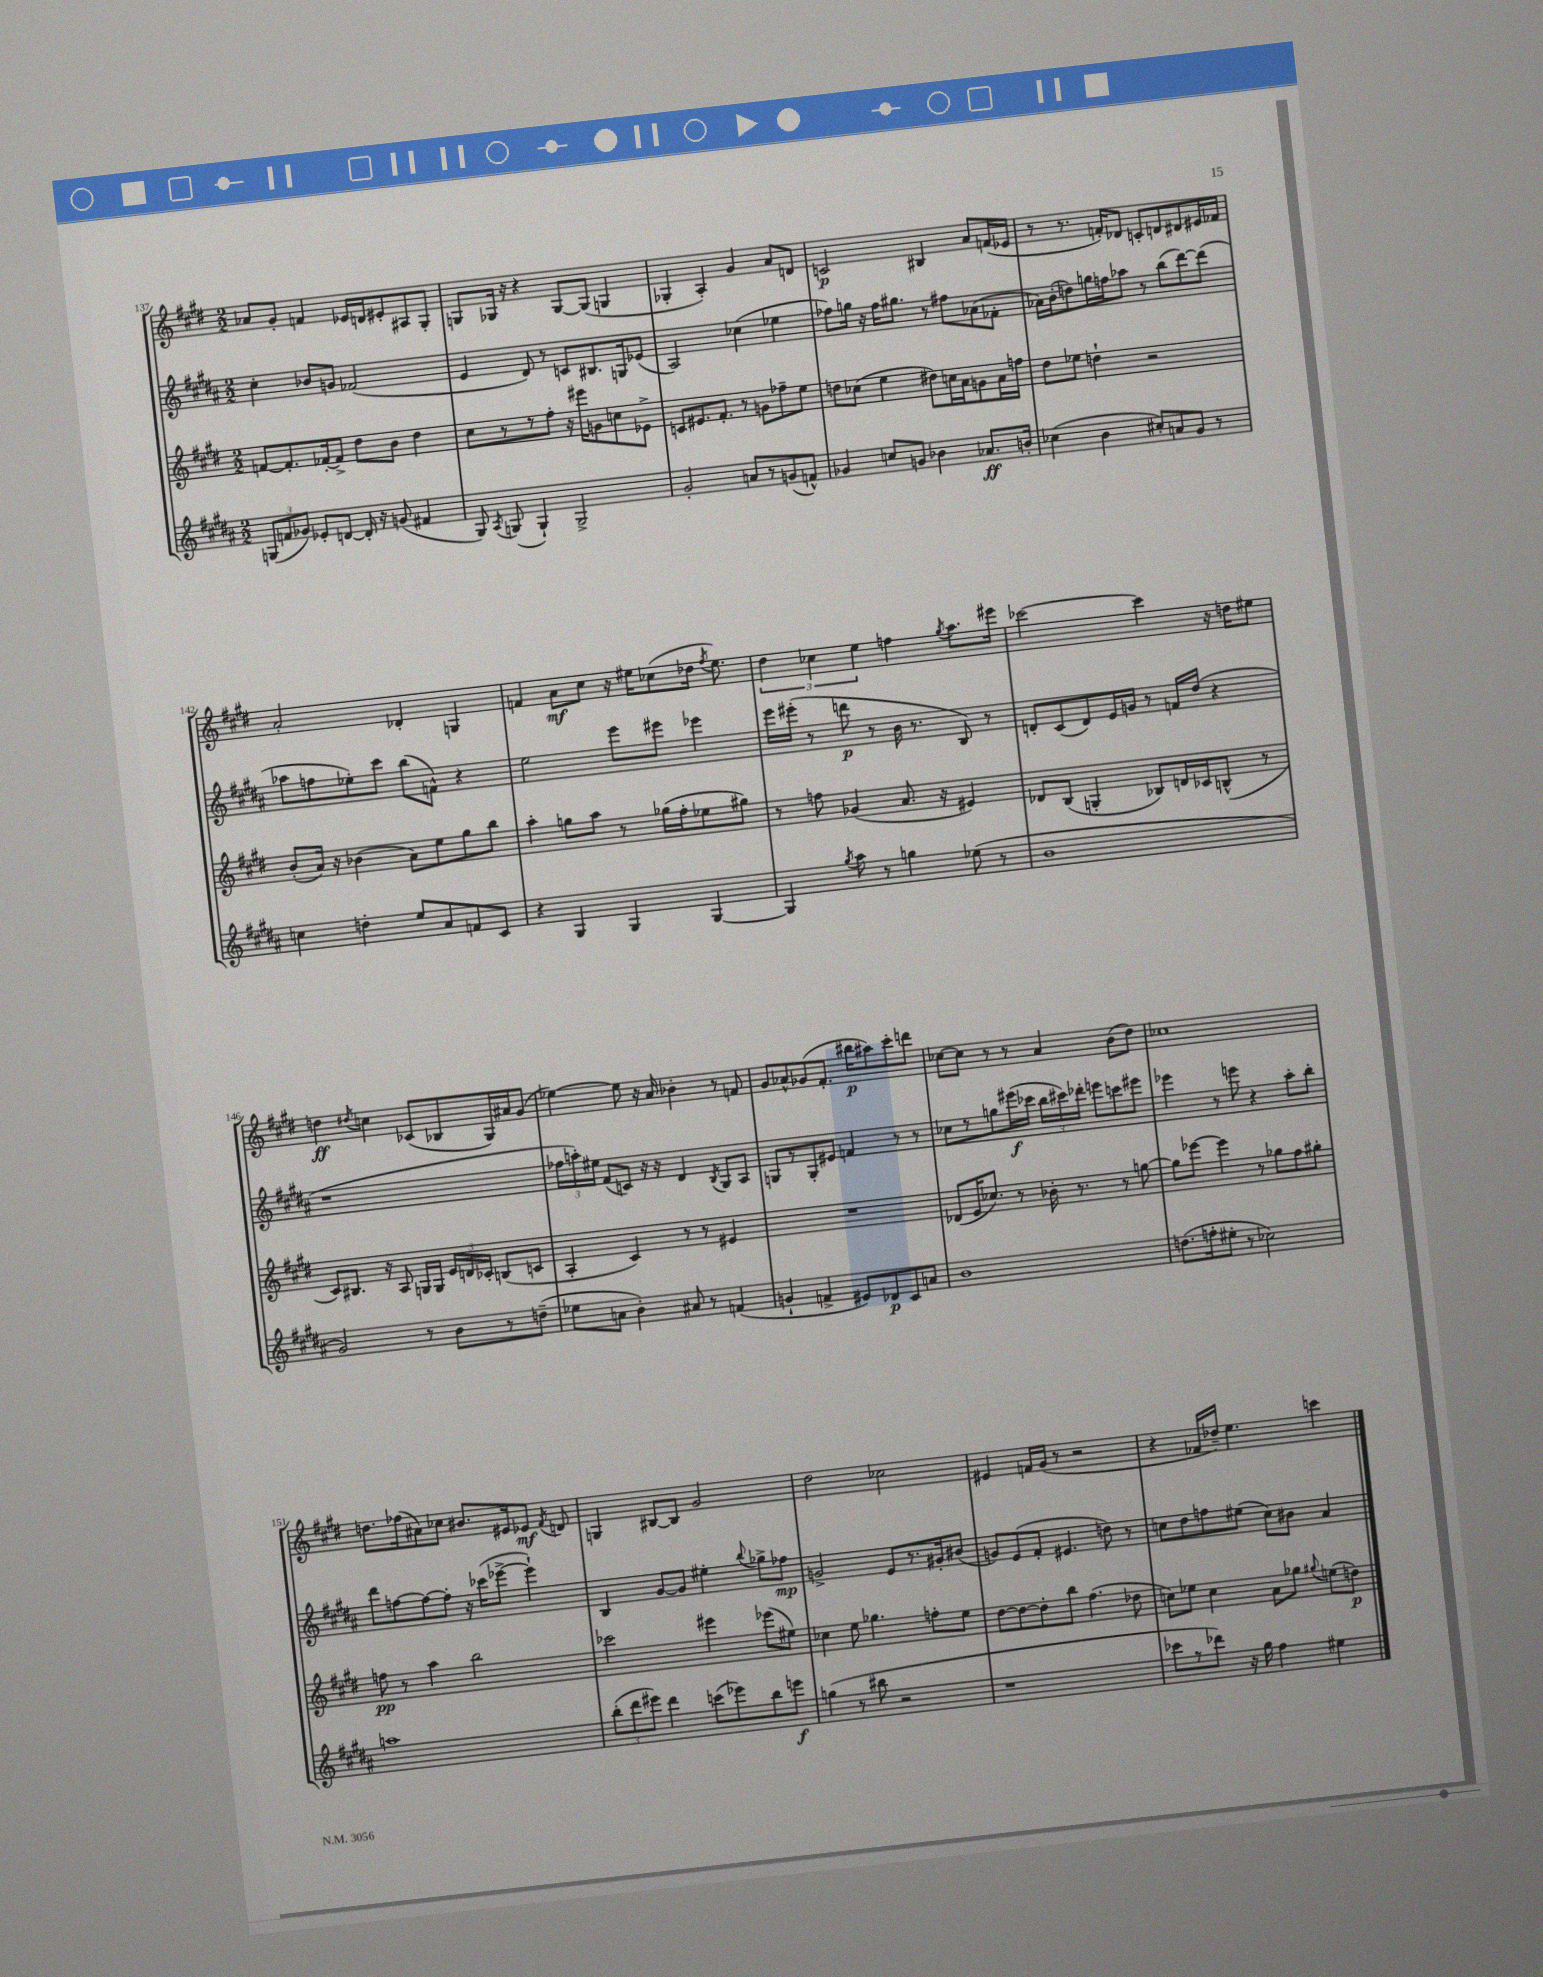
<<
\new StaffGroup <<
\new Staff = "s0" {
    \clef treble \key e \major \numericTimeSignature \time 2/2
    \autoBeamOff aes'8[ gis'8]-. f'4 ees'16[ d'16 eis'8-. ais8 gis8]-. |
    g8[ ges16] r16 r4 ges8[~ ges8]( g4 |
    ges4-. a4-.) gis'4 a'8[ d'8] |
    c'2\p bis4 a'8[ f'16( ees'16] |
    r8 r8. f'16[-.) des'8] c'8[-. d'8 dis'8 eis'16 fes'16] |
    a'2-. des'4-. g4 |
    f'4 a'8[\mf cis''8] r16 eis''16[ ces''8( des''16] \acciaccatura { fis''8 } eis''8.) |
    \tuplet 3/2 { dis''4 ces''4 e''4 } f''4 \acciaccatura { gis''8 } a''8.[ eis'''16] |
    ces'''2~ ces'''4 r16 d''16[ eis''8] |
    d''4\ff \acciaccatura { dis''8 } c''4 ces'8[( bes8 gis16) ais'16 gis'8]( |
    ees''4~) ees''8 r16 a'16 bes'4-. r8 f'8 |
    gis'8[ aes'8-^ ges'8( fis'8.]-. bis''16[\p ais''8) cis'''8-. d'''8] |
    ces''8[~ ces''8] r8 r8 a'4 b'8[( dis''8]) |
    ces''1 |
    d''8.[ fes''16( ais'8) ces''8] bis'8.[ eis'16 ees'8]\mf \acciaccatura { fis'8 } d'8 |
    g4 bis8[~ bis8] gis'2 |
    dis''2 ces''2 |
    eis'4 f'16[ gis'16]( r8 r2 |
    r4 fes'16[ des''16]--) e''4. c'''4 \bar "|." |
}
\new Staff = "s1" {
    \clef treble \key b \major \numericTimeSignature \time 2/2
    \autoBeamOff cis''4-. bes'8[ g'8] fes'2( |
    e'4 dis'8) r8 c'8[ bis8. g16 ees'8]( |
    ais2) ces''4( ees''4 |
    fes''8[) g''16] r16 fes''16[ gis''8.] r8 fis''8[ aes'8( fes'8]-. |
    aes'16[) b'16-.( d''8) g''16 f''16 aes''8] r8 b''8[( dis'''8~) dis'''8]( |
    aes''8[ f''8 ees''8-.) cis'''8] b''8[( f'8]-^) r4 |
    e''2 e'''8[ eis'''8] ees'''4 |
    e'''16[ eis'''16]-.( r8 d'''8\p r8 b'16 r8. b8) r8 |
    d'8[-. cis'8( d'8) e'16 g'16] r8 f'16[ dis''16]( r4 |
    r1 |
    \tuplet 3/2 { fes''16[ a''16-.) eis''16] } fis'8[( c'8]) r16 r16 dis'4 \acciaccatura { b8 } gis8[ ais8] |
    g8[ r8 g8-. eis'8] f'4 r8 r8 |
    ces''8[ r8 g''8 eis'''16\f( ces'''16] \tuplet 3/2 { b''16[ cis'''16) des'''16]-. } e'''8[ c'''8 eis'''8] |
    ees'''4 r8 e'''8 r4 ais''8[-. b''8]-. |
    dis'''8[ f''8~ f''8~ f''8]-. r16 ces'''16[( ees'''8]~-> ees'''4-!) |
    b4 gis'8[~ gis'8] eis''4-. \appoggiatura { b''8 } ges''8[-> fes''8]\mp |
    g'2-> e'8[ r8. gis'16-. bis'8]( |
    g'8[) e'8( fis'8]-. eis'4. d''8) r8 |
    c''8[ dis''8 f''8 eis''8]( c''8[) bis'8] ais'4 \bar "|." |
}
\new Staff = "s2" {
    \clef treble \key e \major \numericTimeSignature \time 2/2
    \autoBeamOff f'8[~ f'8.-. fes'16~-. fes'8]-> dis''8[ b'8] dis''4 |
    cis''8[ r8 r8 fis''8]-. r16 eis'''16[ g'8 c''8 ees'8]-> |
    c'8[ eis'8. fis'8.]-. r8 g'8[ fes''8-- e''8] |
    d''8[ ces''8]( e''4 dis''8[) c''16 a'16 g'8 a'16 f''16] |
    dis''8[ ees''8] d''4-! r2 |
    b'8[-.( a'16]) r16 bes'4( a'8[) e''8 gis''8 b''8] |
    a''4-. g''8[ a''8] r8 ges''16[( fis''16-. ees''8 gis''8]) |
    r8 f''8 ges'4( a'8. r16 eis'4) |
    des'8[ b8]( g4-. bes8[) d'16 ces'16 b8]-^( r8 |
    cis'8[) bis8.] r16 a8 g16[ g16] \tuplet 3/2 { e'16[ d'16 ces'16]-. } b8[( c'8] |
    a4-. cis'4) r8 r8 eis'4 |
    R1 |
    des'8[( e'16 ces''8.]) r8 bes'16-. r8. r8 g''8~ |
    g''8[ ees'''8]~ ees'''4 r8 ges''8[ fis''8 gis''8]-. |
    f''8\pp r8 a''4 b''2 |
    ces'''2 eis'''4 ees'''8[( eis''8]) |
    ces''4 e''8 ges''4. f''8[-. e''8] |
    dis''8[~ dis''8~ dis''8-. b''8] fis''4.( des''8 |
    c''8[) ees''8] c''4 a'8[ ges''8] \appoggiatura { gis''8 } e''8[( d''8]\p) \bar "|." |
}
\new Staff = "s3" {
    \clef treble \key b \major \numericTimeSignature \time 2/2
    \autoBeamOff \tuplet 3/2 { g8[( f'8 ges'8]) } ees'8[-. d'8]~ d'16-. r16 g'8( fis'4 |
    gis8) \acciaccatura { ais8 } g8( g4-!) g2-> |
    gis'2-. a'8[ r8 g'8( f'8]-^) |
    ges'4 c''8[ g'8] bes'4 aes'8.[\ff b'16]-. |
    ces''4( b'4 cis''8[-.) a'8 gis'8] r8 |
    c''4 d''4-. e''8[ ais'8 f'8 cis'8] |
    r4 gis4 gis4 gis4~ |
    gis4 \acciaccatura { gis''8 } ais''8 r8 g''4 ees''8( r8 |
    b'1 |
    gis'2) r8 b'8[ r8 d''8]--( |
    ees''8[ a'8] b'4-.) ais'8 r8 f'4( |
    g'4-! f'4-> eis'8[) des'8\p cis'8 a'8] |
    b'1 |
    d''8.[( f''16-. eis''8]-. r8 ces''2) |
    a''1 |
    \tuplet 3/2 { b''8[-.( dis'''8 eis'''8]) } dis'''4 c'''8[( ees'''8) b''8 e'''8]\f |
    g''4( r8 bis''8 r2 |
    r1 |
    ces'''8[ r8 des'''8]) r16 gis''16 fis''4 eis''4 \bar "|." |
}
>>
>>
\layout { \context { \Score currentBarNumber = #137 } }
